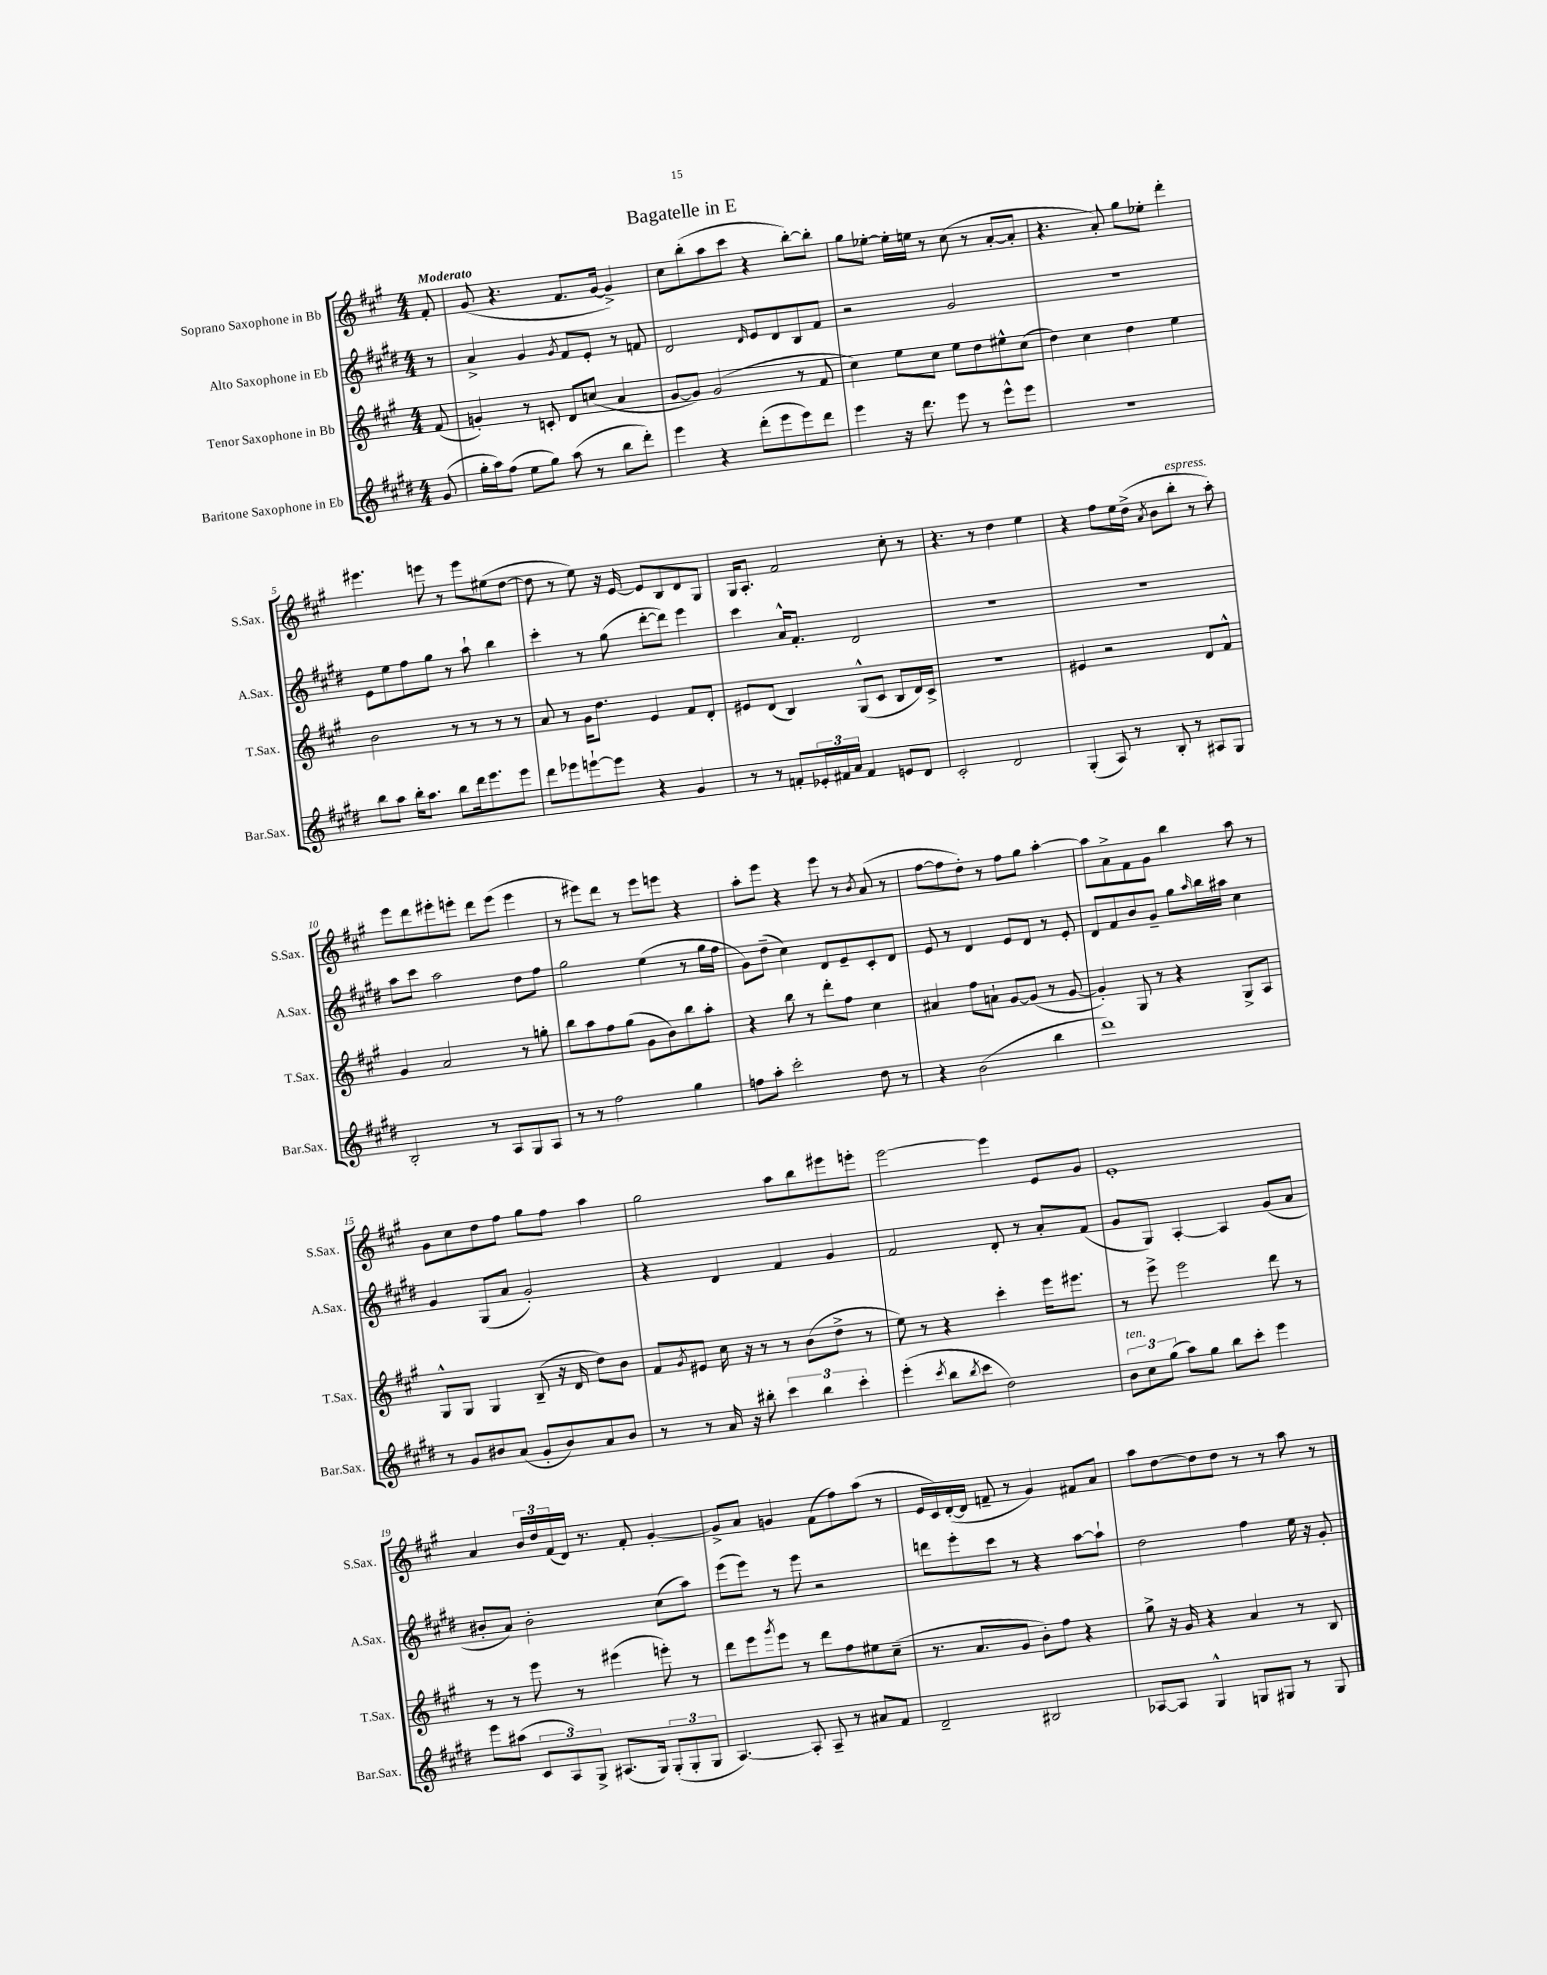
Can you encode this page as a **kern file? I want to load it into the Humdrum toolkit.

**kern	**kern	**kern	**kern
*staff4	*staff3	*staff2	*staff1
*clefG2	*clefG2	*clefG2	*clefG2
*k[f#c#g#d#]	*k[f#c#g#]	*k[f#c#g#d#]	*k[f#c#g#]
*M4/4	*M4/4	*M4/4	*M4/4
(8g#	(8f#	8r	8f#'
=	=	=	=
16gg#'	4g')	4a^	(8g#
16aa)	.	.	.
(8ff#	.	.	4.r
8ee	8r	4g#	.
8gg#)	8c'	.	.
.	.	8qg#	.
(8aa	8d	8f#	8.f#
8r	(8cc	8e'	.
.	.	.	[16g#
8bb	4a	8r	4g#^])
8ddd#')	.	8f	.
=	=	=	=
4eee	[8g#	2d#	8cc#
.	8g#])	.	(8bb'
4r	(2g#	.	8aa
.	.	.	8ccc#
.	.	16qqd#	.
(8ddd#'	.	8e	4r
8eee	.	8d#	.
8eee)	8r	8B	[8bb')
8ddd#	8f#	8f#	8bb']
=	=	=	=
4eee	4cc#)	2r	8gg#
.	.	.	[8ee-'
16r	8ee	.	16ee-']
8.ddd#	.	.	16ee
.	8cc#	.	8r
8eee	8ee	2g#	(8cc#
8r	8dd	.	8r
8eee^^	8ee#^^	.	[8a'
8eee	(8cc#	.	8a']
=	=	=	=
1r	4dd)	1r	4.r
.	4cc#	.	.
.	.	.	8a')
.	4dd	.	8gg#
.	.	.	8ee-'
.	4ee	.	4ddd'
=	=	=	=
8bb	2b	8e	4.eee#
8aa	.	8ee	.
16bb'	.	8ff#	.
8.aa	.	.	.
.	.	8gg#	8eee
8bb	8r	8r	8r
16ddd#	8r	8aa`	8eee
8.eee	.	.	.
.	8r	4bb	(8ee#
8eee	8r	.	[8dd
=	=	=	=
8ddd#	8a	4ccc#'	8dd]
8eee-	8r	.	8r
[8eee`	16g#	8r	8ee)
.	8.dd	.	.
8eee]	.	(8gg#	16r
.	.	.	[16e
4r	4e	[8ddd#'	8e]
.	.	8ddd#])	8B
4g#	8f#	4eee	8d
.	8d'	.	8G#
=	=	=	=
8r	8e#	4ccc#	16G#
.	.	.	8.A'
8r	(8d	.	.
8f'	4B)	16a^^	2f#
.	.	8.f#'	.
24e-'	.	.	.
24f#	.	.	.
24a	.	.	.
4f#	(8G#^^	2d#	.
.	8c#	.	.
8e	8B	.	8cc#'
8d#	16d)	.	8r
.	16c#^	.	.
=	=	=	=
2c#'	1r	1r	4.r
.	.	.	8r
2d#	.	.	4dd
.	.	.	4ee
=	=	=	=
(4G#'	4e#	1r	4r
8A)	2r	.	8ff#
8r	.	.	16ee
.	.	.	(16dd^
.	.	.	8qa
8B'	.	.	8b
8r	.	.	8bb'
8A#	8d	.	8r
8G#	8f#^^	.	8aa')
=	=	=	=
2B'	4g#	8aa	8eee
.	.	8ccc#	8ddd
.	2a	2aa	8eee#'
.	.	.	8eee'
8r	.	.	8ddd
8A	.	.	(8eee
8G#	8r	8dd#	4eee
8A	8gg'	8ff#	.
=	=	=	=
8r	8bb	2gg#	8r
8r	8aa	.	8eee#)
2ff#	8ff#	.	8ddd
.	(8gg#	.	8r
.	8g#	(4ee	8eee#
.	8b)	.	8eee
4gg#	8bb	8r	4r
.	8aa'	16gg#	.
.	.	16ff#	.
=	=	=	=
8ff	4r	8g#)	8aa'
8aa'	.	(8dd#~	8eee
2ccc#'	8bb	4cc#)	4r
.	8r	.	.
.	8ddd'	8d#	8eee
.	8ff#	8e~	8r
.	.	.	8qb
8dd#	4cc#	8c#'	(8a
8r	.	8d#	8r
=	=	=	=
4r	4a#	8e	[8ff#
.	.	8r	8ff#]
(2b	8ff#	4d#	8dd')
.	8a`	.	8r
.	[8g#	8e	8ff#
.	(8g#]	8d#	8gg#
4bb	8r	8r	[4aa'
.	[8g#	8e'	.
=	=	=	=
1ddd#)	4g#'])	8d#	8aa]
.	.	8f#	8a^
.	8G#	8b	8f#
.	8r	8g#~	8g#
.	4r	8gg#	4bb
.	.	16qqaa	.
.	.	16bb	.
.	.	16aa#	.
.	8G#^	4cc#	8aa
.	8A	.	8r
=	=	=	=
8r	8G#^^	4g#	8g#
8g#	8G#	.	8cc#
8b#	4G#	(8G#	8dd
(8a	.	8a	8ff#
8g#'	(8B~	2g#')	8gg#
8b#)	16r	.	8ff#
.	16d	.	.
8a	8dd)	.	4aa
8b#	8b	.	.
=	=	=	=
8r	8f#	4r	2gg#
.	8qg#	.	.
8r	8e#	.	.
16a	16cc#	4d#	.
16r	16r	.	.
8bb#'	8r	.	.
6ccc#	8r	4f#	8aa
.	(8b	.	8bb
6bb#	.	.	.
.	8dd^	4g#	8eee#
6ccc#'	.	.	.
.	8r	.	8eee'
=	=	=	=
(4eee'	8ee)	2f#	[2eee
.	8r	.	.
8qccc#	.	.	.
8bb	4r	.	.
8qbb	.	.	.
8ccc#	.	.	.
2dd#)	4ccc#'	8d#'	4eee]
.	.	8r	.
.	16eee	8a'	8e
.	8.eee#	.	.
.	.	(8f#	8g#
=	=	=	=
12b	8r	8g#	1e'
12cc#	.	.	.
.	8eee^	8G#)	.
(12gg#	.	.	.
8aa)	2eee	[4A'	.
8gg#	.	.	.
8bb	.	4A]	.
8ccc#'	.	.	.
4eee	8ddd	(8g#	.
.	8r	8a	.
=	=	=	=
8eee	8r	8b#'	4a
(8aa#	8r	8a)	.
12c#	8eee	2b#'	24b
.	.	.	24dd
12A)	.	.	(24f#
.	8r	.	16d)
12G#^	.	.	.
.	.	.	8.r
(8.A#	(4eee#	.	.
.	.	.	8f#'
16G#)	.	.	.
(12G#'	8eee')	(8cc#	[4g#'
12G#'	.	.	.
.	8r	8aa)	.
12G#	.	.	.
=	=	=	=
[4.A)	8ddd	(8eee	8g#^]
.	8eee	8eee)	8a
.	8qggg#	.	.
.	8eee	8r	4g
8A']	8r	8eee	.
8A~	8ddd	2r	(8f#
8r	8ff#	.	8ff#)
8a#	8ee#	.	(8aa
8f#	(8cc#~	.	8r
=	=	=	=
2d#~	8.r	8ddd	16e
.	.	.	16c#)
.	.	8eee'	([16d'
.	8.a	.	16d]
.	.	8ccc#	8f~
.	8g#	8r	8r
2B#	8b')	4r	4g#)
.	8ff#	.	.
.	4r	[8aa	8f#
.	.	8aa`]	8a
=	=	=	=
[8A-	8gg#^	2dd#	8aa
8A-]	16r	.	[8dd
.	16g#	.	.
4G#^^	4r	.	8dd]
.	.	.	8dd
8G	4a	4ff#	8r
8G#	.	.	8r
8r	8r	16ee	8aa
.	.	16r	.
8G#	8B	8g#'	8r
==	==	==	==
*-	*-	*-	*-
